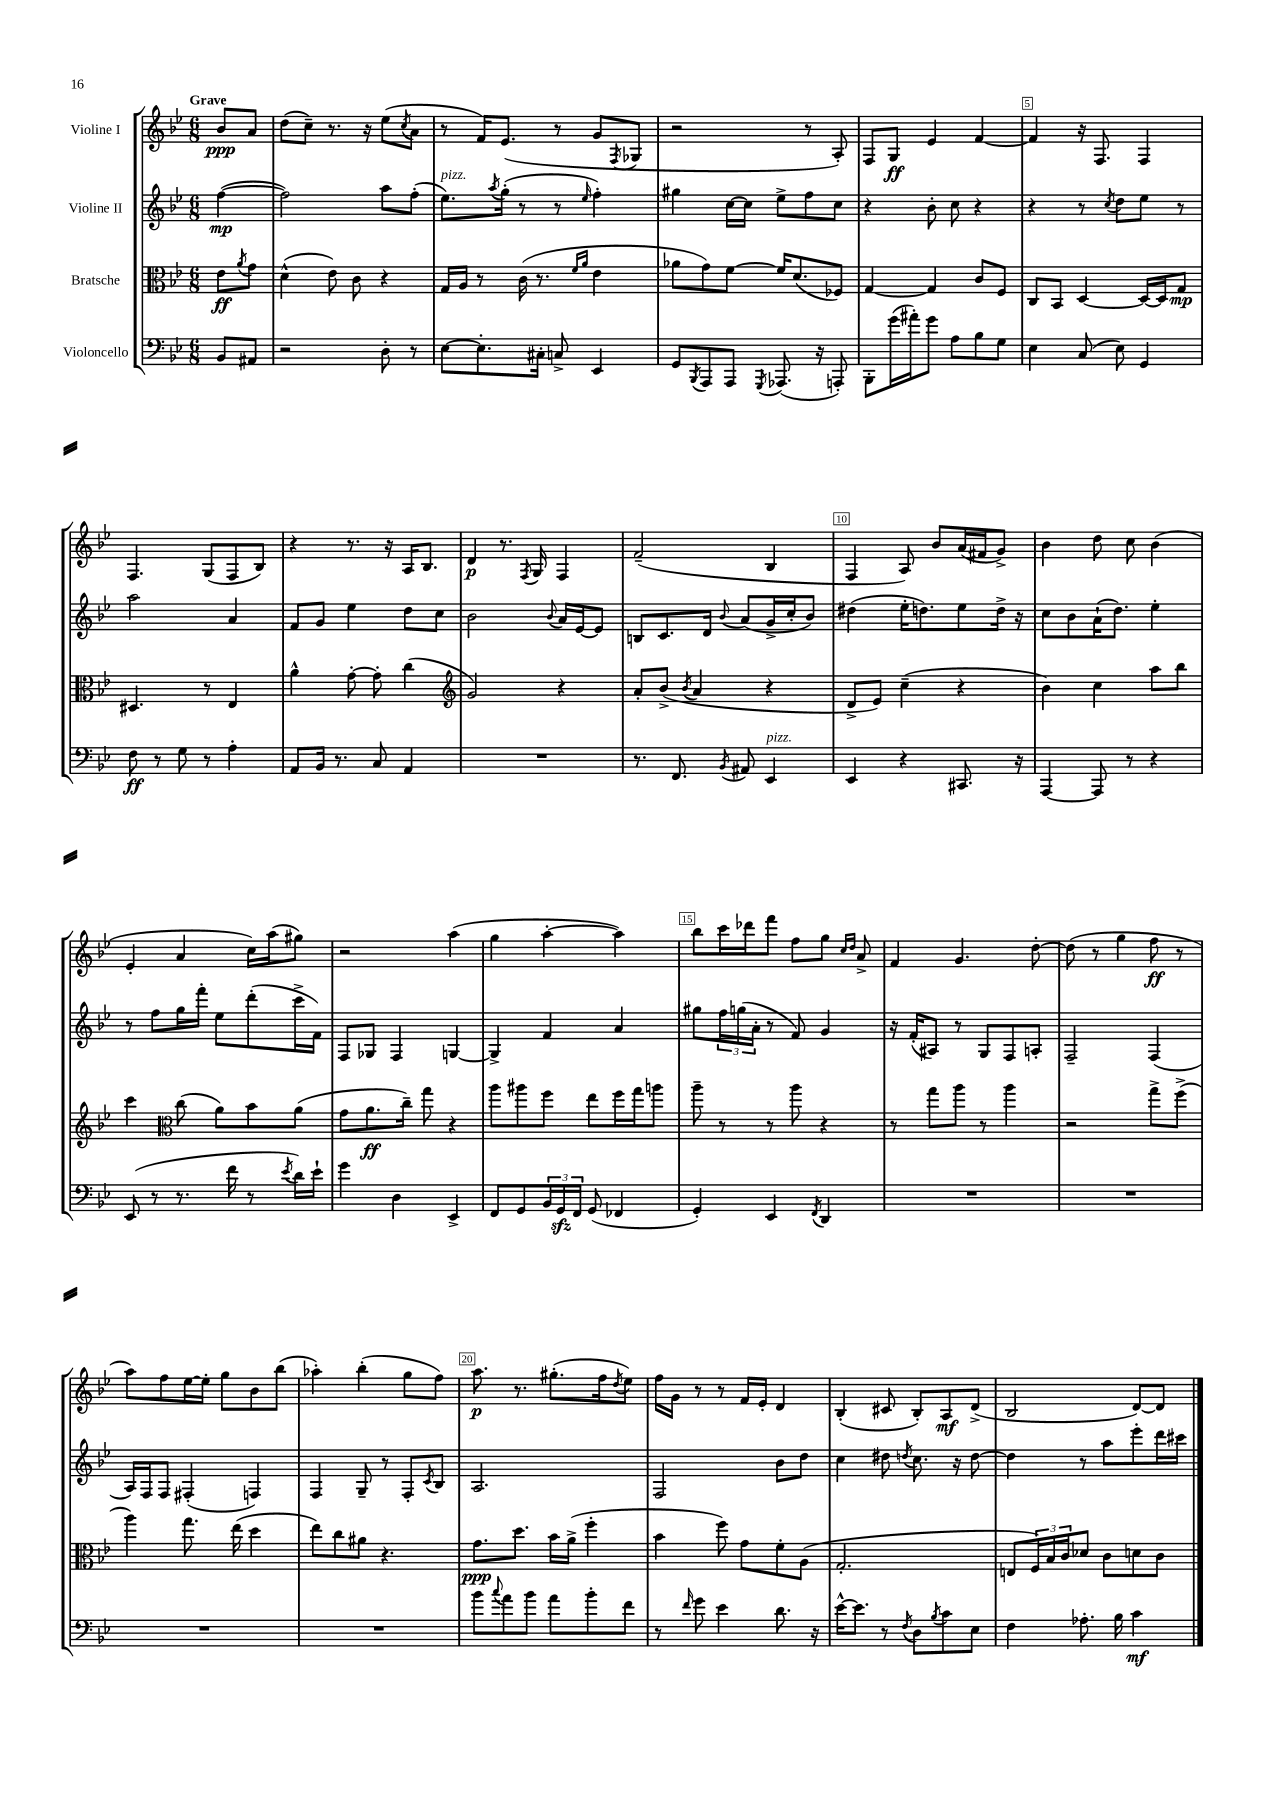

**kern	**dynam	**kern	**dynam	**kern	**dynam	**kern	**dynam
*part4	*part4	*part3	*part3	*part2	*part2	*part1	*part1
*staff4	*staff4	*staff3	*staff3	*staff2	*staff2	*staff1	*staff1
*I"Violoncello	*	*I"Bratsche	*	*I"Violine II	*	*I"Violine I	*
*clefF4	*	*clefC3	*	*clefG2	*	*clefG2	*
*k[b-e-]	*	*k[b-e-]	*	*k[b-e-]	*	*k[b-e-]	*
*M6/8	*	*M6/8	*	*M6/8	*	*M6/8	*
=	=	=	=	=	=	=	=
!	!	!	!	!	!	!LO:TX:a:B:t=Grave	!
8BB-/L	.	8e-\L	ff	([4ff\	mp	8b-/L	ppp
.	.	8qa/	.	.	.	.	.
8AA#X/J	.	8g\J	.	.	.	8a/J	.
=1	=1	=1	=1	=1	=1	=1	=1
2r	.	(4d^^\	.	2ff\])	.	(8dd\L	.
.	.	.	.	.	.	8cc~\J)	.
.	.	8e-\)	.	.	.	8.r	.
.	.	8c\	.	.	.	.	.
.	.	.	.	.	.	16r	.
8D'\	.	4r	.	8aa\L	.	(8ee-\L	.
.	.	.	.	.	.	8qcc/	.
8r	.	.	.	(8ff'\J	.	8a\J	.
=2	=2	=2	=2	=2	=2	=2	=2
!	!	!	!	!LO:TX:a:i:t=pizz.	!	!	!
[8E-\L	.	16G/LL	.	8.ee-\L)	.	8r	.
.	.	16A/JJ	.	.	.	.	.
8.E-'\]	.	8r	.	.	.	16f/KL)	.
.	.	.	.	8qaa/	.	.	.
.	.	.	.	(16gg'\Jk	.	(8.e-/J	.
.	.	(16c\	.	8r	.	.	.
16C#X'\Jk	.	8.r	.	.	.	.	.
8Cn^/	.	.	.	8r	.	8r	.
.	.	16qqf/LL	.	.	.	.	.
.	.	16qqa/JJ	.	16qqee-/	.	.	.
4EE-/	.	4e-\	.	4ff'\)	.	8g/L	.
.	.	.	.	.	.	8qF/	.
.	.	.	.	.	.	8G-X/J	.
=3	=3	=3	=3	=3	=3	=3	=3
8GG/L	.	8a-X\L	.	4gg#X\	.	2r	.
8qBBB-/	.	.	.	.	.	.	.
8AAA/	.	8g\)	.	.	.	.	.
8AAA/J	.	[8f\J	.	[16cc\LL	.	.	.
.	.	.	.	16cc\JJ]	.	.	.
8qGGG/	.	.	.	.	.	.	.
(8.AAA-X/	.	16f/KL]	.	8ee-^\L	.	.	.
.	.	(8.d/	.	.	.	.	.
.	.	.	.	8ff\	.	8r	.
16r	.	.	.	.	.	.	.
8AAAn'/)	.	8F-X/J)	.	8cc\J	.	8A'/)	.
=4	=4	=4	=4	=4	=4	=4	=4
8BBB-'\L	.	[4G/	.	4r	.	8F/L	.
(16g\L	.	.	.	.	.	8G/J	ff
16a#X'\J)	.	.	.	.	.	.	.
8g\J	.	4G/]	.	8b-'\	.	4e-/	.
8A\L	.	.	.	8cc\	.	.	.
8B-\	.	8c/L	.	4r	.	[4f/	.
8G\J	.	8F/J	.	.	.	.	.
=5	=5	=5	=5	=5	=5	=5	=5
4E-\	.	8C/L	.	4r	.	4f/]	.
.	.	8BB-/J	.	.	.	.	.
(8C/	.	[4D/	.	8r	.	16r	.
.	.	.	.	.	.	8.F/	.
.	.	.	.	8qcc/	.	.	.
8E-\)	.	.	.	8dd\L	.	.	.
4GG/	.	16D/LL_	.	8ee-\J	.	4F/	.
.	.	16D/J]	.	.	.	.	.
.	.	8G/J	mp	8r	.	.	.
!!LO:LB:g=z
=6	=6	=6	=6	=6	=6	=6	=6
8F\	ff	4.D#X/	.	2aa\	.	4.F/	.
8r	.	.	.	.	.	.	.
8G\	.	.	.	.	.	.	.
8r	.	8r	.	.	.	(8G/L	.
4A'\	.	4E-/	.	4a/	.	8F/	.
.	.	.	.	.	.	8B-/J)	.
=7	=7	=7	=7	=7	=7	=7	=7
8AA/L	.	4a^^\	.	8f/L	.	4r	.
16BB-/Jk	.	.	.	8g/J	.	.	.
8.r	.	.	.	.	.	.	.
.	.	[8g'\	.	4ee-\	.	8.r	.
8C/	.	8g'\]	.	.	.	.	.
.	.	.	.	.	.	16r	.
4AA/	.	(4cc\	.	8dd\L	.	16A/KL	.
.	.	.	.	.	.	8.B-/J	.
.	.	.	.	8cc\J	.	.	.
=8	=8	=8	=8	=8	=8	=8	=8
*	*	*clefG2	*	*	*	*	*
2.r	.	2g/)	.	2b-\	.	4d/	p
.	.	.	.	.	.	8.r	.
.	.	.	.	.	.	8qF/	.
.	.	.	.	.	.	16G/	.
.	.	.	.	8qqb-/	.	.	.
.	.	4r	.	16a/LL	.	4F/	.
.	.	.	.	[16e-/J	.	.	.
.	.	.	.	8e-/J]	.	.	.
=9	=9	=9	=9	=9	=9	=9	=9
8.r	.	8a'/L	.	8Bn/L	.	(2f~/	.
.	.	(8b-^/J	.	8.c/	.	.	.
8.FF/	.	.	.	.	.	.	.
.	.	8qb-/	.	.	.	.	.
.	.	4a/	.	.	.	.	.
.	.	.	.	16d/Jk	.	.	.
8qBB-/	.	.	.	8qqb-/	.	.	.
8AA#X/	.	.	.	(8a/L	.	.	.
!LO:TX:a:i:t=pizz.	!	!	!	!	!	!	!
4EE-/	.	4r	.	16g^/L	.	4B-/	.
.	.	.	.	16cc'/J	.	.	.
.	.	.	.	8b-/J)	.	.	.
=10	=10	=10	=10	=10	=10	=10	=10
4EE-/	.	8d^/L	.	(4dd#X\	.	4F/	.
.	.	8e-/J)	.	.	.	.	.
4r	.	(4cc~\	.	16ee-'\KL	.	8A/)	.
.	.	.	.	8.ddn\)	.	.	.
.	.	.	.	.	.	8b-/L	.
8.CC#X/	.	4r	.	8ee-\	.	(16a/L	.
.	.	.	.	.	.	16f#X/J	.
.	.	.	.	16dd^\Jk	.	8g^/J)	.
16r	.	.	.	16r	.	.	.
=11	=11	=11	=11	=11	=11	=11	=11
[4AAA/	.	4b-\)	.	8cc\L	.	4b-\	.
.	.	.	.	8b-\	.	.	.
8AAA/]	.	4cc\	.	(16a`\K	.	8dd\	.
.	.	.	.	8.dd\J)	.	.	.
8r	.	.	.	.	.	8cc\	.
4r	.	8aa\L	.	4ee-'\	.	(4b-\	.
.	.	8bb-\J	.	.	.	.	.
!!LO:LB:g=z
=12	=12	=12	=12	=12	=12	=12	=12
(8EE-/	.	4ccc\	.	8r	.	4e-'/	.
8r	.	.	.	8ff\L	.	.	.
*	*	*clefC3	*	*	*	*	*
8.r	.	(8cc\	.	16gg\L	.	4a/	.
.	.	.	.	16fff'\JJ	.	.	.
.	.	8a\L)	.	8ee-\L	.	.	.
16f\	.	.	.	.	.	.	.
8r	.	8b-\	.	(8ddd'\	.	16cc\LL)	.
.	.	.	.	.	.	(16aa\J	.
8qe-/	.	.	.	.	.	.	.
16d\LL)	.	(8a\J	.	16ccc^\L	.	8gg#X\J)	.
16e-`\JJ	.	.	.	16f\JJ)	.	.	.
=13	=13	=13	=13	=13	=13	=13	=13
4g\	.	8g\L	.	8F/L	.	2r	.
.	.	8.a\	ff	8G-X/J	.	.	.
4D\	.	.	.	4F/	.	.	.
.	.	16cc~\Jk)	.	.	.	.	.
.	.	8gg\	.	.	.	.	.
4EE-^/	.	4r	.	[4Gn/	.	(4aa\	.
=14	=14	=14	=14	=14	=14	=14	=14
8FF/L	.	8aa\L	.	4G^/]	.	4gg\	.
8GG/	.	8aa#X\	.	.	.	.	.
24BB-/L	.	8ff\J	.	4f/	.	[4aa'\	.
24GGzz/	.	.	.	.	.	.	.
24FF/JJ	.	.	.	.	.	.	.
(8GG/	.	8ee-\L	.	.	.	.	.
4FF-X/	.	16ff\L	.	4a/	.	4aa\])	.
.	.	16gg\J	.	.	.	.	.
.	.	8aan\J	.	.	.	.	.
=15	=15	=15	=15	=15	=15	=15	=15
4GG'/)	.	8aa~\	.	8gg#X\L	.	8bb-\L	.
.	.	8r	.	24ff\L	.	16ccc\L	.
.	.	.	.	(24ggn\	.	.	.
.	.	.	.	.	.	16ddd-X\J	.
.	.	.	.	24a'\JJ	.	.	.
4EE-/	.	8r	.	8r	.	8fff\J	.
.	.	8aa\	.	8f/)	.	8ff\L	.
8qFF/	.	.	.	.	.	.	.
4DD/	.	4r	.	4g/	.	8gg\J	.
.	.	.	.	.	.	16qqcc/LL	.
.	.	.	.	.	.	16qqdd/JJ	.
.	.	.	.	.	.	8a^/	.
=16	=16	=16	=16	=16	=16	=16	=16
2.r	.	8r	.	16r	.	4f/	.
.	.	.	.	(16f'/KL	.	.	.
.	.	8gg\L	.	8A#X/J)	.	.	.
.	.	8aa\J	.	8r	.	4.g/	.
.	.	8r	.	8G/L	.	.	.
.	.	4aa\	.	8F/	.	.	.
.	.	.	.	8An'/J	.	[8dd'\	.
=17	=17	=17	=17	=17	=17	=17	=17
2.r	.	2r	.	2F~/	.	(8dd\]	.
.	.	.	.	.	.	8r	.
.	.	.	.	.	.	4gg\	.
.	.	8gg^\L	.	(4F/	.	8ff\	ff
.	.	(8ff^\J	.	.	.	8r	.
!!LO:LB:g=z
=18	=18	=18	=18	=18	=18	=18	=18
2.r	.	4aa\)	.	16A/LL)	.	8aa\L)	.
.	.	.	.	16F/J	.	.	.
.	.	.	.	8F/J	.	8ff\	.
.	.	8.gg\	.	(4F#X'/	.	[16ee-\L	.
.	.	.	.	.	.	16ee-'\JJ]	.
.	.	.	.	.	.	8gg\L	.
.	.	(16ee-\	.	.	.	.	.
.	.	4dd\	.	4Fn/)	.	8b-\	.
.	.	.	.	.	.	(8bb-\J	.
=19	=19	=19	=19	=19	=19	=19	=19
2.r	.	8ee-\L)	.	4F/	.	4aa-X'\)	.
.	.	8cc\	.	.	.	.	.
.	.	8a#X\J	.	8G~/	.	(4bb-'\	.
.	.	4.r	.	8r	.	.	.
.	.	.	.	8F'/L	.	8gg\L	.
.	.	.	.	8qc/	.	.	.
.	.	.	.	8B-/J	.	8ff\J)	.
=20	=20	=20	=20	=20	=20	=20	=20
8b-\L	.	8.g\L	ppp	2.A/	.	8.aa\	p
8qqcc/	.	.	.	.	.	.	.
8a\	.	.	.	.	.	.	.
.	.	8.dd\J	.	.	.	8.r	.
8b-\J	.	.	.	.	.	.	.
8a\L	.	16b-\LL	.	.	.	(8.gg#X'\L	.
.	.	(16a^\JJ	.	.	.	.	.
8b-'\	.	4ff'\	.	.	.	.	.
.	.	.	.	.	.	16ff\k	.
.	.	.	.	.	.	8qdd/	.
8f\J	.	.	.	.	.	8ee-\J)	.
=21	=21	=21	=21	=21	=21	=21	=21
8r	.	4b-\	.	2F/	.	16ff\LL	.
.	.	.	.	.	.	16g\JJ	.
16qqf/	.	.	.	.	.	.	.
8g\	.	.	.	.	.	8r	.
4e-\	.	8ff\)	.	.	.	8r	.
.	.	8g\L	.	.	.	16f/LL	.
.	.	.	.	.	.	16e-'/JJ	.
8.d\	.	8f'\	.	8b-\L	.	4d/	.
.	.	(8A\J	.	8dd\J	.	.	.
16r	.	.	.	.	.	.	.
=22	=22	=22	=22	=22	=22	=22	=22
[16e-^^\KL	.	2.G'/	.	4cc\	.	(4B-'/	.
8.e-\J]	.	.	.	.	.	.	.
8r	.	.	.	8dd#X\	.	8c#X/	.
8qF/	.	.	.	8qddn/	.	.	.
8D\L	.	.	.	8.cc\	.	8B-'/L)	.
8qB-/	.	.	.	.	.	.	.
8c\	.	.	.	.	.	8A/	mf
.	.	.	.	16r	.	.	.
8E-\J	.	.	.	[8dd\	.	(8d^/J	.
=23	=23	=23	=23	=23	=23	=23	=23
4F\	.	8En/L	.	4dd\]	.	2B-/	.
.	.	24F/L)	.	.	.	.	.
.	.	24B-/	.	.	.	.	.
.	.	24c/J	.	.	.	.	.
8.A-X'\	.	8d-X/J	.	8r	.	.	.
.	.	8c\L	.	8aa\L	.	.	.
16B-\	.	.	.	.	.	.	.
4c\	mf	8dn\	.	8eee-'\	.	[8d/L)	.
.	.	8c\J	.	16ddd\L	.	8d/J]	.
.	.	.	.	16ccc#X\JJ	.	.	.
==	==	==	==	==	==	==	==
*-	*-	*-	*-	*-	*-	*-	*-
